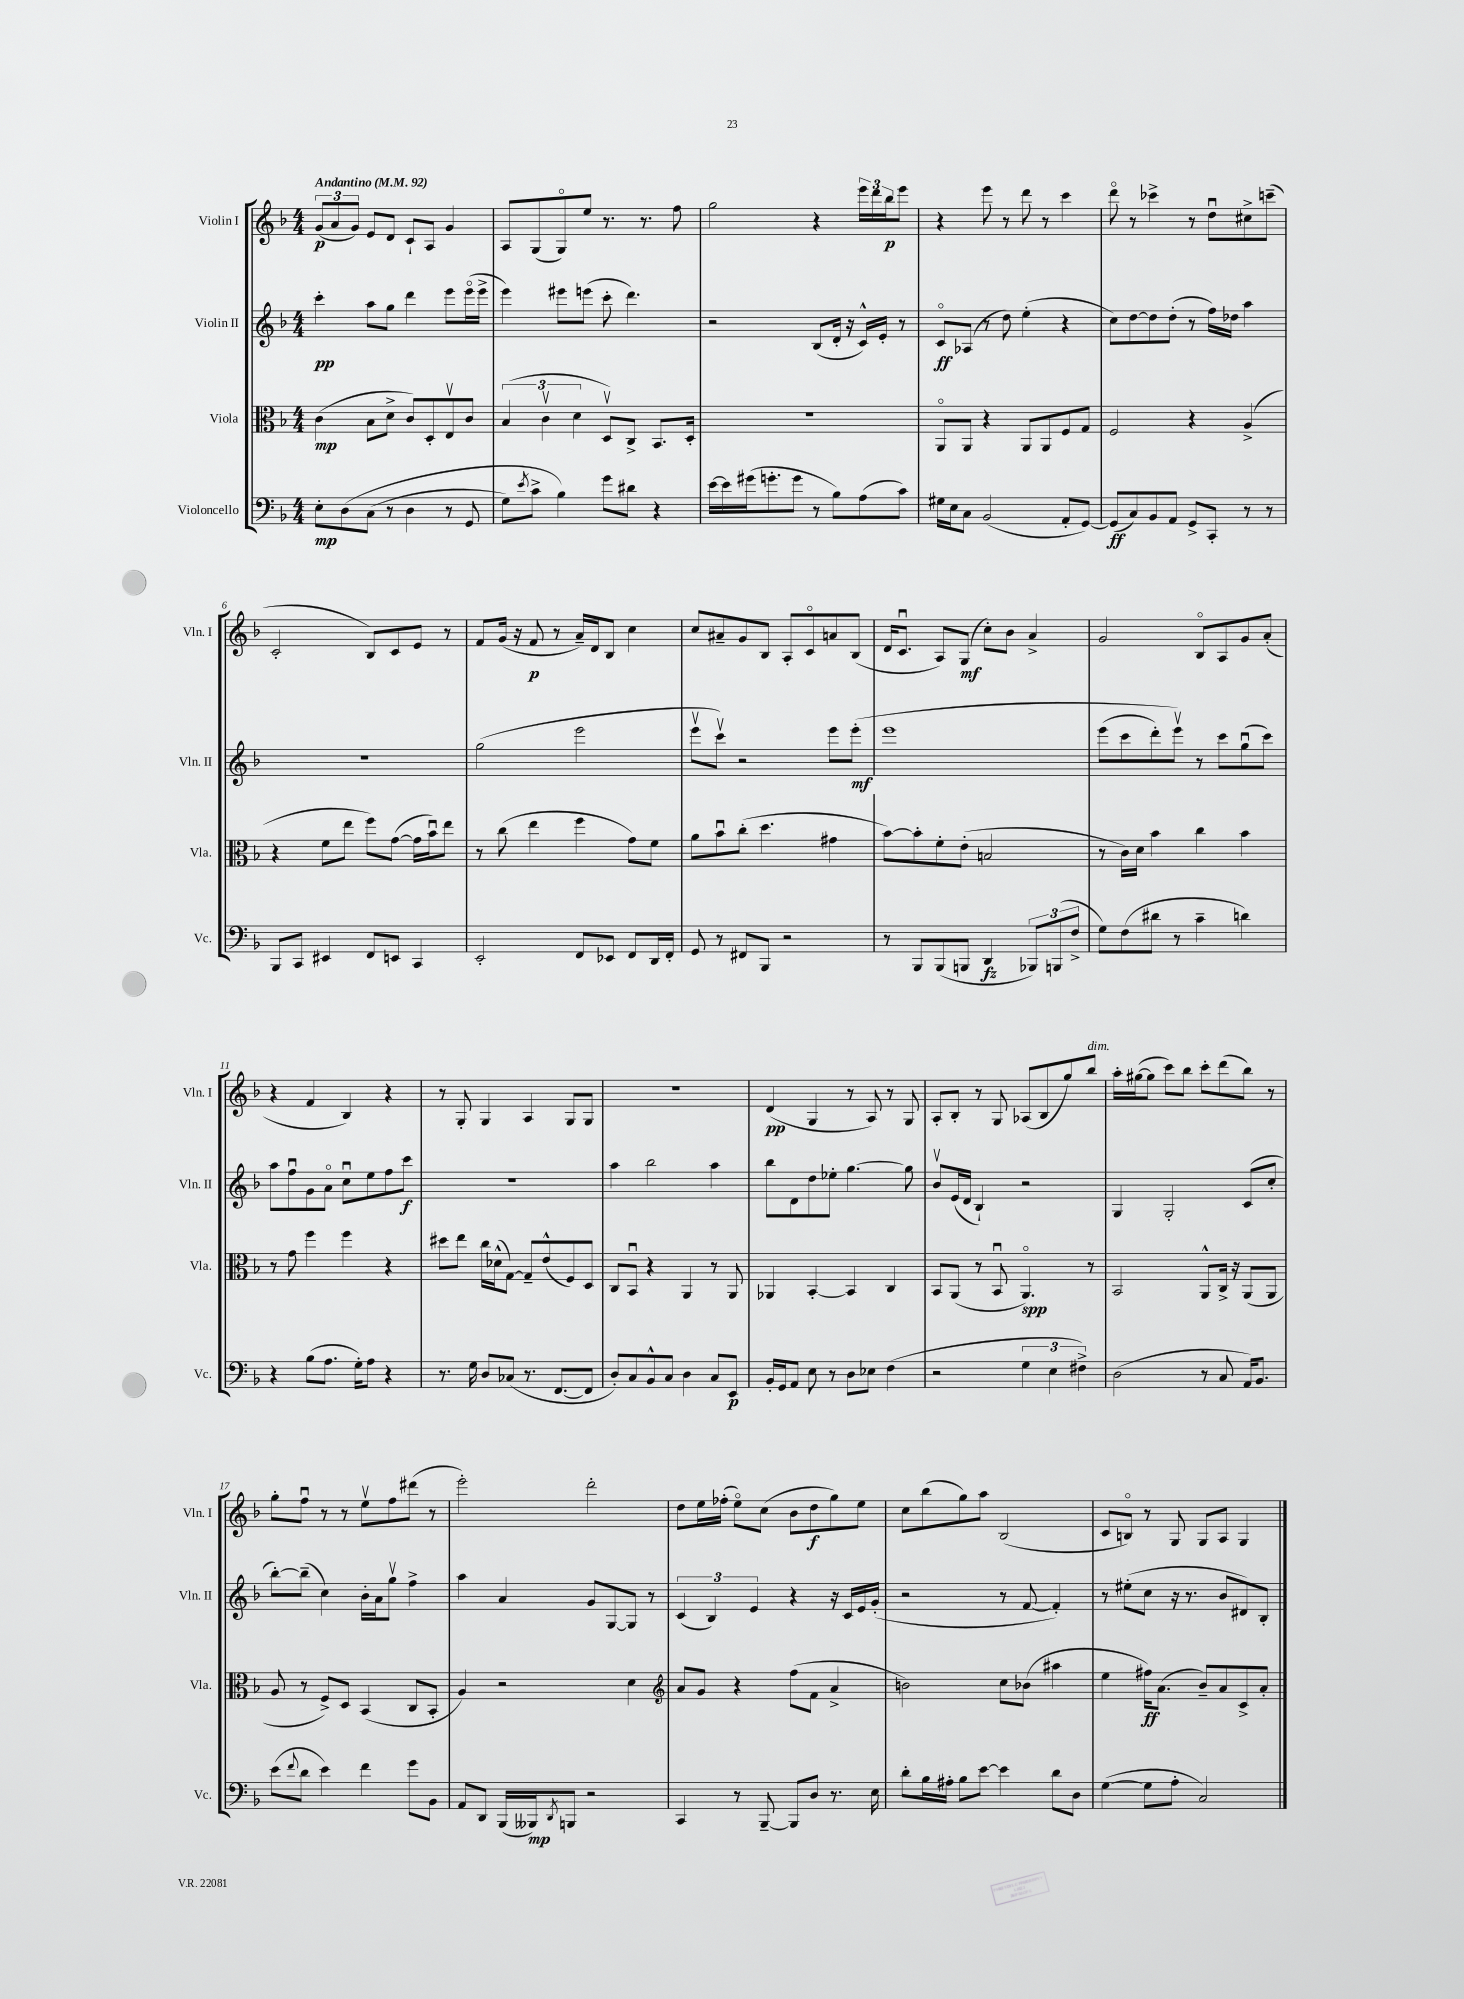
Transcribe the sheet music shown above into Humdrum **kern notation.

**kern	**dynam	**kern	**dynam	**kern	**dynam	**kern	**dynam
*part4	*part4	*part3	*part3	*part2	*part2	*part1	*part1
*staff4	*staff4	*staff3	*staff3	*staff2	*staff2	*staff1	*staff1
*I"Violoncello	*	*I"Viola	*	*I"Violin II	*	*I"Violin I	*
*I'Vc.	*	*I'Vla.	*	*I'Vln. II	*	*I'Vln. I	*
*clefF4	*	*clefC3	*	*clefG2	*	*clefG2	*
*k[b-]	*	*k[b-]	*	*k[b-]	*	*k[b-]	*
*M4/4	*	*M4/4	*	*M4/4	*	*M4/4	*
*MM92	*	*MM92	*	*MM92	*	*MM92	*
=1	=1	=1	=1	=1	=1	=1	=1
!	!	!	!	!	!	!LO:TX:a:B:t=Andantino	!
8E'\L	mp	(4c\	mp	4ccc'\	pp	(12g/L	p
.	.	.	.	.	.	12a/	.
(8D\	.	.	.	.	.	.	.
.	.	.	.	.	.	12g/J)	.
(8C\J	.	8B-\L	.	8aa\L	.	8e/L	.
8r	.	8d^\J	.	8gg\J	.	8d/J	.
4D\	.	8c/L)	.	4ddd\	.	8c`/L	.
.	.	8D'/	.	.	.	8A/J	.
8r	.	8Ev/	.	8eee\L	.	4g/	.
8GG/	.	8c/J	.	(16eee\L	.	.	.
.	.	.	.	16eee^\JJ	.	.	.
=2	=2	=2	=2	=2	=2	=2	=2
8G\L)	.	(6B-/	.	4eee\)	.	8A/L	.
8qe/	.	.	.	.	.	.	.
8c^\J	.	.	.	.	.	(8G/	.
.	.	6cv\	.	.	.	.	.
4B-\)	.	.	.	8eee#X\L	.	8G/)	.
.	.	6d\	.	.	.	.	.
.	.	.	.	(8eeen\J	.	8ee/J	.
8g\L	.	8Dv/L)	.	8ccc'\	.	8.r	.
8d#X\J	.	8C^/J	.	4.ddd\)	.	.	.
.	.	.	.	.	.	8.r	.
4r	.	8.BB-/L	.	.	.	.	.
.	.	.	.	.	.	8ff\	.
.	.	16D'/Jk	.	.	.	.	.
=3	=3	=3	=3	=3	=3	=3	=3
[16e\LL	.	1r	.	2r	.	2gg\	.
16e\]	.	.	.	.	.	.	.
(16g#X\J	.	.	.	.	.	.	.
8.gn'\	.	.	.	.	.	.	.
8g\J	.	.	.	.	.	.	.
8r	.	.	.	(8B-/L	.	4r	.
8B-\L)	.	.	.	16d'/Jk	.	.	.
.	.	.	.	16r	.	.	.
(8A\	.	.	.	16c^^/LL)	.	24eee\LL	.
.	.	.	.	.	.	24ddd\	.
.	.	.	.	16e'/JJ	.	.	.
.	.	.	.	.	.	24bb-\J	p
8c\J)	.	.	.	8r	.	8eee\J	.
=4	=4	=4	=4	=4	=4	=4	=4
16G#X\LL	.	8AA/L	.	8c/L	ff	4r	.
16E\J	.	.	.	.	.	.	.
8C\J	.	8AA/J	.	(8A-X/J	.	.	.
(2BB-/	.	4r	.	8r	.	8eee\	.
.	.	.	.	8dd\)	.	8r	.
.	.	8AA/L	.	(4ee'\	.	8ddd\	.
.	.	8AA/	.	.	.	8r	.
8AA'/L	.	8F/	.	4r	.	4ccc\	.
[8GG/J)	.	8G/J	.	.	.	.	.
=5	=5	=5	=5	=5	=5	=5	=5
(8GG/L]	ff	2F/	.	8cc\L)	.	8ddd\	.
8C/)	.	.	.	[8dd\	.	8r	.
8BB-/	.	.	.	8dd\]	.	4ccc-X^\	.
8AA/J	.	.	.	(8dd'\J	.	.	.
8GG^/L	.	4r	.	8r	.	8r	.
8CC'/J	.	.	.	16ff\LL)	.	8ddu\L	.
.	.	.	.	16dd-X\JJ	.	.	.
8r	.	(4A^/	.	4aa\	.	8cc#X^\	.
8r	.	.	.	.	.	(8cccn~\J	.
!!LO:LB:g=z
=6	=6	=6	=6	=6	=6	=6	=6
8BBB-/L	.	4r	.	1r	.	2c'/	.
8CC/J	.	.	.	.	.	.	.
4EE#X/	.	8f\L	.	.	.	.	.
.	.	8ee\J	.	.	.	.	.
8FF/L	.	8ff\L)	.	.	.	8B-/L)	.
8EEn/J	.	([8g\J	.	.	.	8c/	.
4CC/	.	16g\LL]	.	.	.	8e/J	.
.	.	16b-u\J)	.	.	.	.	.
.	.	8ee\J	.	.	.	8r	.
=7	=7	=7	=7	=7	=7	=7	=7
2EE'/	.	8r	.	(2gg\	.	8f/L	.
.	.	(8cc\	.	.	.	(16g/Jk	.
.	.	.	.	.	.	16r	.
.	.	4ee\	.	.	.	8f/	p
.	.	.	.	.	.	8r	.
8FF/L	.	4ff\	.	2eee\	.	16a~/LL)	.
.	.	.	.	.	.	16d/J	.
8EE-X/J	.	.	.	.	.	8B-/J	.
8FF/L	.	8g\L)	.	.	.	4cc\	.
16DD/L	.	8f\J	.	.	.	.	.
16FF'/JJ	.	.	.	.	.	.	.
=8	=8	=8	=8	=8	=8	=8	=8
8GG/	.	8a\L	.	8eeev\L	.	8cc/L	.
8r	.	8b-u\	.	8cccv\J)	.	8a#X~/	.
8FF#X/L	.	(8cc'\J	.	2r	.	8g/	.
8BBB-/J	.	4.dd\	.	.	.	8B-/J	.
2r	.	.	.	.	.	8A'/L	.
.	.	.	.	.	.	8c/	.
.	.	4g#X\	.	8eee\L	.	8an/	.
.	.	.	.	(8eee'\J	mf	(8B-/J	.
=9	=9	=9	=9	=9	=9	=9	=9
8r	.	[8b-\L)	.	1eee	.	16d/KL	.
.	.	.	.	.	.	8.cu/J	.
8BBB-/L	.	8b-'\]	.	.	.	.	.
(8BBB-/	.	8f'\	.	.	.	8A/L)	.
8BBBn/J	.	(8e'\J	.	.	.	(8G/J	mf
4DD/	fz	2Bn/	.	.	.	8cc'\L)	.
.	.	.	.	.	.	8b-\J	.
12BBB-X/L)	.	.	.	.	.	4a^/	.
(12BBBn/	.	.	.	.	.	.	.
12F^/J	.	.	.	.	.	.	.
=10	=10	=10	=10	=10	=10	=10	=10
8G\L)	.	8r	.	(8eee\L	.	2g/	.
(8F\	.	16c\LL)	.	8ccc\	.	.	.
.	.	16d\JJ	.	.	.	.	.
8d#X\J	.	4b-\	.	8ddd'\)	.	.	.
8r	.	.	.	8eeev\J)	.	.	.
4c~\	.	4cc\	.	8r	.	8B-/L	.
.	.	.	.	8ccc\L	.	8A/	.
4dn\)	.	4b-\	.	(8ggu\	.	8g/	.
.	.	.	.	8ccc\J)	.	(8a'/J	.
!!LO:LB:g=z
=11	=11	=11	=11	=11	=11	=11	=11
4r	.	8r	.	8aa\L	.	4r	.
.	.	8g\	.	8ffu\	.	.	.
(8B-\L	.	4ff\	.	8g\	.	4f/	.
8.A\J	.	.	.	8a\J	.	.	.
.	.	4ff\	.	8ccu\L	.	4B-/)	.
16G'\KL)	.	.	.	.	.	.	.
8A\J	.	.	.	8ee\	.	.	.
4r	.	4r	.	8ff\	.	4r	.
.	.	.	.	8ccc\J	f	.	.
=12	=12	=12	=12	=12	=12	=12	=12
8.r	.	8dd#X\L	.	1r	.	8r	.
.	.	8ee\J	.	.	.	8G'/	.
16G\	.	.	.	.	.	.	.
8D/L	.	16cc\LL	.	.	.	4G/	.
.	.	(16d-X^^\J	.	.	.	.	.
(8C-X/J	.	[8G\J)	.	.	.	.	.
8.r	.	8G~/L]	.	.	.	4A/	.
.	.	(8e^^/	.	.	.	.	.
[8.FF/L	.	.	.	.	.	.	.
.	.	8F/)	.	.	.	8G/L	.
8FF/J]	.	8D/J	.	.	.	8G/J	.
=13	=13	=13	=13	=13	=13	=13	=13
8D'/L)	.	8C/L	.	4aa\	.	1r	.
8C/	.	8BB-u/J	.	.	.	.	.
8BB-^^/	.	4r	.	2bb-\	.	.	.
8C/J	.	.	.	.	.	.	.
4D\	.	4AA/	.	.	.	.	.
8C/L	.	8r	.	4aa\	.	.	.
8EE/J	p	8AA/	.	.	.	.	.
=14	=14	=14	=14	=14	=14	=14	=14
16BB-'/LL	.	4AA-X/	.	8bb-\L	.	(4d/	pp
16GG/J	.	.	.	.	.	.	.
8AA/J	.	.	.	8d\	.	.	.
8E\	.	[4BB-'/	.	8dd\	.	4G/	.
8r	.	.	.	8ee-X'\J	.	.	.
8D\L	.	4BB-/]	.	[4.gg\	.	8r	.
8E-X\J	.	.	.	.	.	8A/)	.
(4F\	.	4C/	.	.	.	8r	.
.	.	.	.	8gg\]	.	8G/	.
=15	=15	=15	=15	=15	=15	=15	=15
2r	.	8BB-/L	.	8b-v/L	.	8A'/L	.
.	.	(8AA/J	.	(16e/L	.	8B-'/J	.
.	.	.	.	16d/JJ	.	.	.
.	.	8r	.	4B-`/)	.	8r	.
.	.	8BB-u/	.	.	.	8G/	.
6G\	.	4.AA/)	spp	2r	.	(8A-X/L	.
.	.	.	.	.	.	8B-/	.
6E\	.	.	.	.	.	.	.
.	.	.	.	.	.	8gg/)	.
6F#X^\)	.	.	.	.	.	.	.
!	!	!	!	!	!	!LO:TX:a:i:t=dim.	!
.	.	8r	.	.	.	8bb-/J	.
=16	=16	=16	=16	=16	=16	=16	=16
(2D\	.	2BB-/	.	4G/	.	16aa'\LL	.
.	.	.	.	.	.	([16gg#X\J	.
.	.	.	.	.	.	8gg#\J]	.
.	.	.	.	2G'/	.	8ccc\L)	.
.	.	.	.	.	.	8bb-\J	.
8r	.	8AA^^/L	.	.	.	8ccc'\L	.
8C/	.	16C^/Jk	.	.	.	(8ddd\	.
.	.	16r	.	.	.	.	.
16AA/KL)	.	(8AA/L	.	(8c/L	.	8bb-\J)	.
8.BB-/J	.	.	.	.	.	.	.
.	.	8AA/J	.	8cc'/J	.	8r	.
!!LO:LB:g=z
=17	=17	=17	=17	=17	=17	=17	=17
(8e\L	.	8A/	.	[8bb-'\L)	.	8gg'\L	.
8qqf/	.	.	.	.	.	.	.
8d\J	.	8r	.	(8bb-~\J]	.	8ffu\J	.
4e\)	.	8F^/L)	.	4cc\)	.	8r	.
.	.	8D/J	.	.	.	8r	.
4f\	.	(4BB-/	.	16b-'\LL	.	8eev\L	.
.	.	.	.	16a\J	.	.	.
.	.	.	.	8ggv\J	.	8ff\	.
8g\L	.	8C/L	.	4ff^\	.	(8ddd#X\J	.
8BB-\J	.	8BB-'/J	.	.	.	8r	.
=18	=18	=18	=18	=18	=18	=18	=18
8AA/L	.	4A/)	.	4aa\	.	2eee'\)	.
8DD/J	.	.	.	.	.	.	.
(16BBB-/LL	.	2r	.	4a/	.	.	.
16BBB--X/J)	mp	.	.	.	.	.	.
8qDD/	.	.	.	.	.	.	.
8BBBn/J	.	.	.	.	.	.	.
2r	.	.	.	8g/L	.	2ddd'\	.
.	.	.	.	[8G/	.	.	.
.	.	4d\	.	8G/J]	.	.	.
.	.	.	.	8r	.	.	.
=19	=19	=19	=19	=19	=19	=19	=19
*	*	*clefG2	*	*	*	*	*
4CC/	.	8a/L	.	(6c/	.	8dd\L	.
.	.	8g/J	.	.	.	16ee\L	.
.	.	.	.	6B-/)	.	.	.
.	.	.	.	.	.	(16ff-X'\JJ	.
8r	.	4r	.	.	.	8ee\L)	.
.	.	.	.	6e/	.	.	.
[8BBB-~/	.	.	.	.	.	(8cc\J	.
8BBB-/L]	.	(8ff\L	.	4r	.	8b-\L	.
8D/J	.	8f\J	.	.	.	8dd\	f
8.r	.	4a^/	.	16r	.	8gg\)	.
.	.	.	.	16c/LL	.	.	.
.	.	.	.	16e/	.	8ee\J	.
16E\	.	.	.	(16g'/JJ	.	.	.
=20	=20	=20	=20	=20	=20	=20	=20
8d'\L	.	2bn\)	.	2r	.	8cc\L	.
16B-\L	.	.	.	.	.	(8bb-\	.
16A#X'\JJ	.	.	.	.	.	.	.
8B-\L	.	.	.	.	.	8gg\)	.
[8e\J	.	.	.	.	.	8aa\J	.
4e\]	.	8cc\L	.	8r	.	(2B-/	.
.	.	(8b-X\J	.	[8f/	.	.	.
8d\L	.	4aa#X\	.	4f'/])	.	.	.
8D\J	.	.	.	.	.	.	.
=21	=21	=21	=21	=21	=21	=21	=21
([4G\	.	4ee\	.	8r	.	8c/L	.
.	.	.	.	(8ee#X'\L	.	8Bn/J)	.
8G\L]	.	16ff#X\KL)	ff	8cc\J	.	8r	.
.	.	(8.a\J	.	.	.	.	.
8A'\J	.	.	.	16r	.	8G/	.
.	.	.	.	8.r	.	.	.
2C/)	.	8b-~/L)	.	.	.	8G/L	.
.	.	8a/	.	8b-/L	.	8A/J	.
.	.	8c^/	.	8d#X/)	.	4G/	.
.	.	8a'/J	.	8B-'/J	.	.	.
==	==	==	==	==	==	==	==
*-	*-	*-	*-	*-	*-	*-	*-
